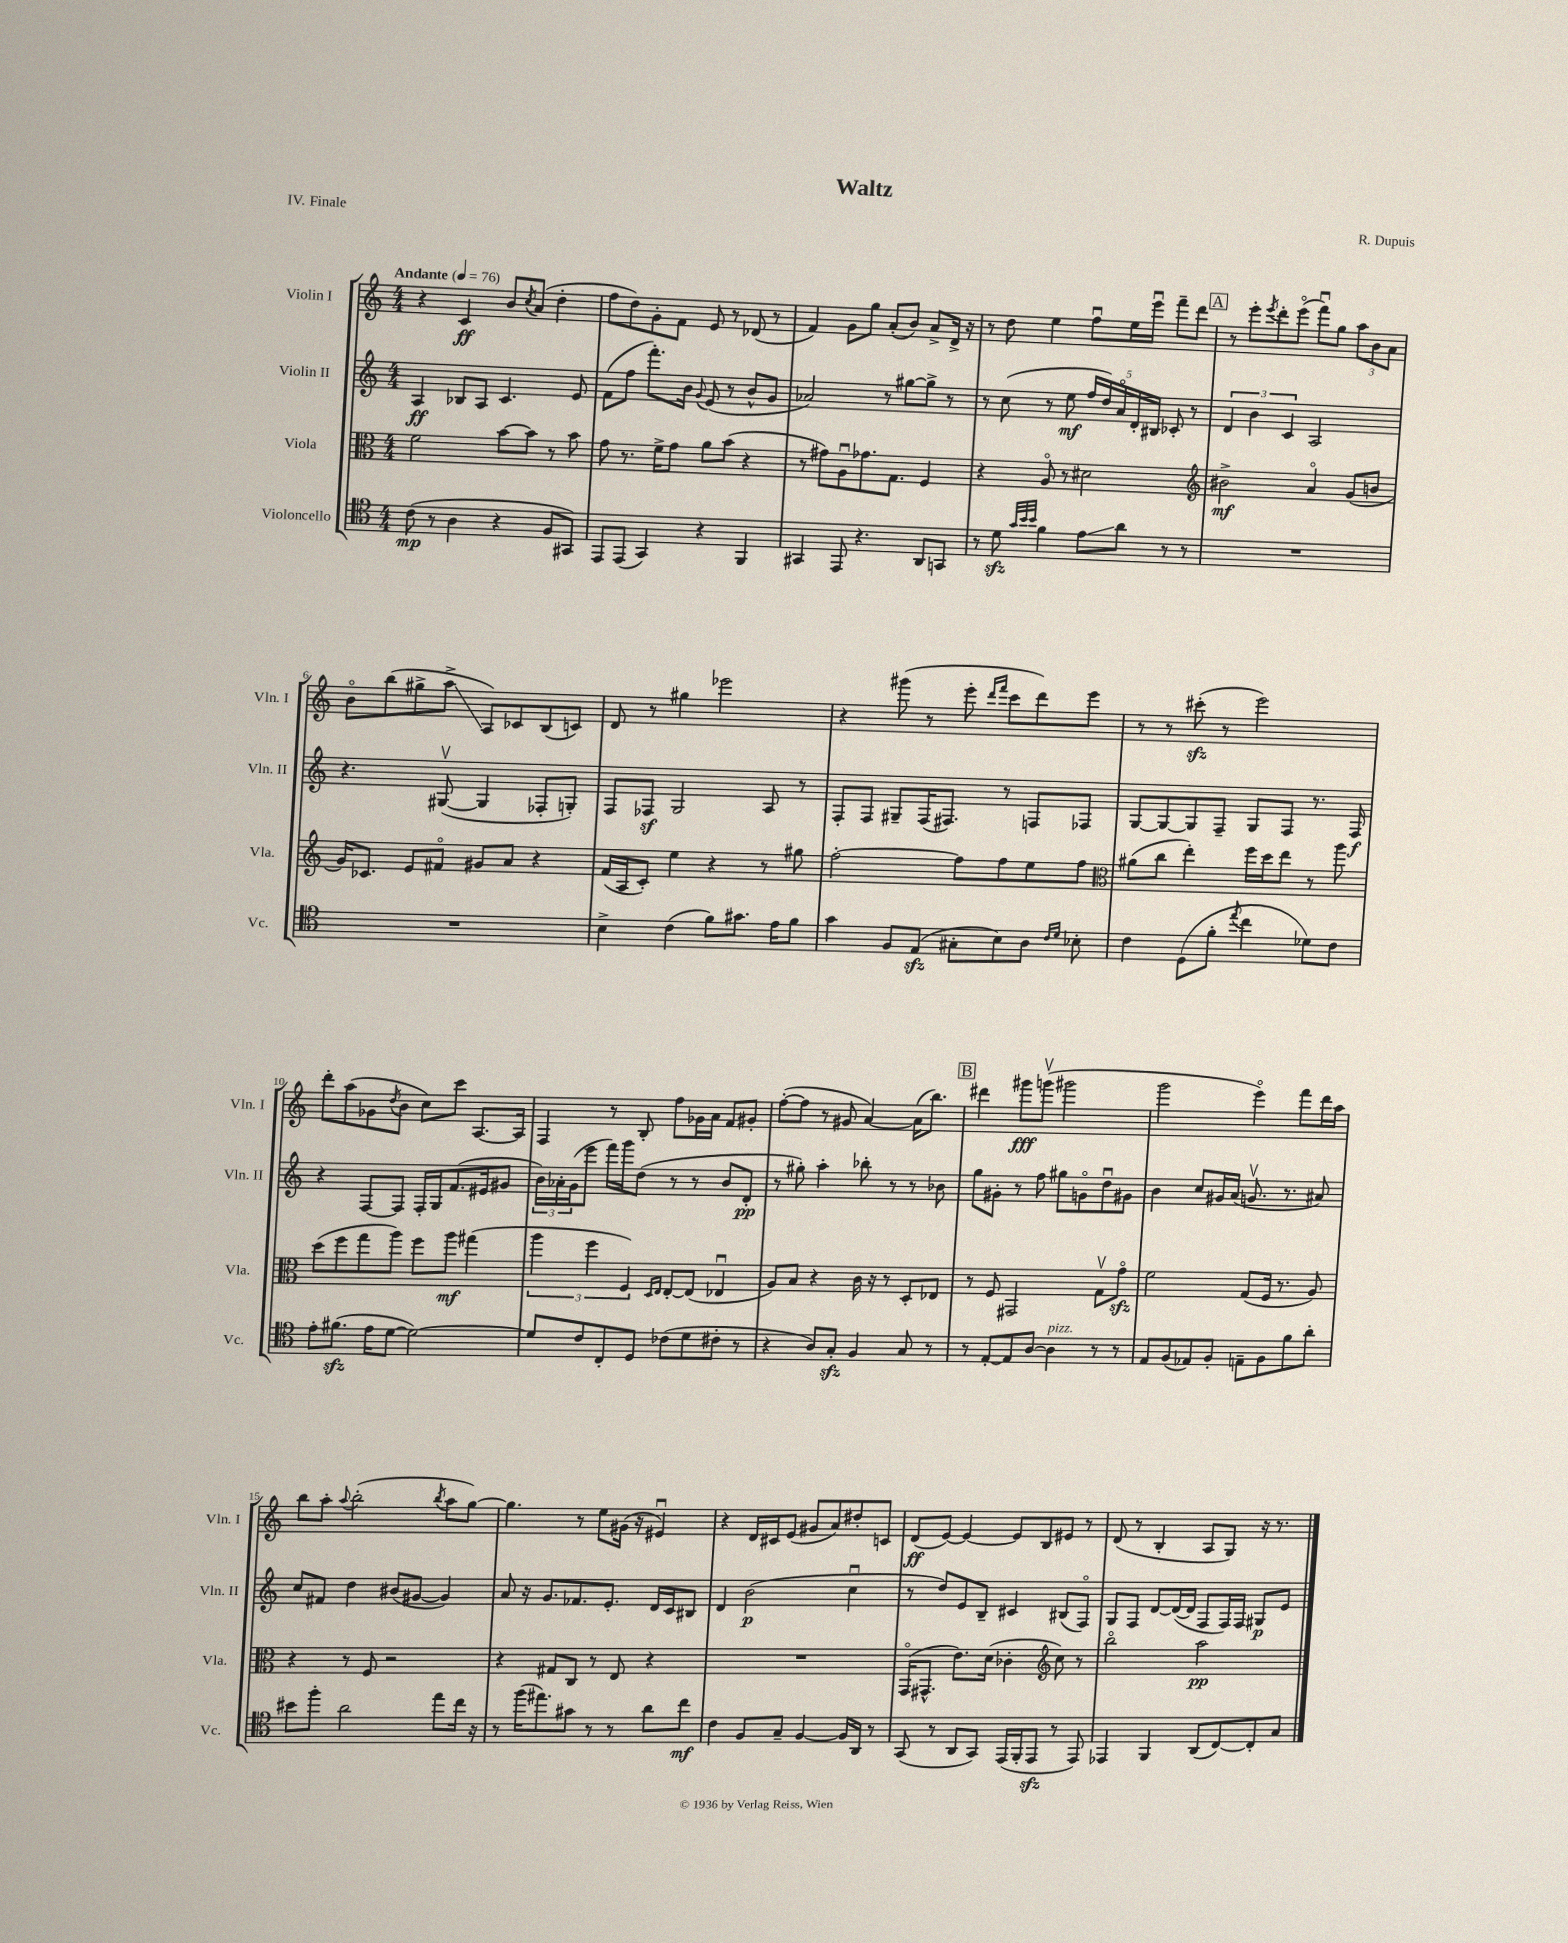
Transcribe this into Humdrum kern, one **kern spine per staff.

**kern	**kern	**kern	**kern
*staff4	*staff3	*staff2	*staff1
*clefC4	*clefC3	*clefG2	*clefG2
*k[]	*k[]	*k[]	*k[]
*M4/4	*M4/4	*M4/4	*M4/4
*MM76	*MM76	*MM76	*MM76
(8c	2f	4A	4r
8r	.	.	.
4A	.	8B-	4c
.	.	8A	.
4r	[8b	4.c	8b
.	.	.	8qcc
.	8b]	.	(8a
8F	8r	.	4dd'
8GG#)	8b	8e	.
=	=	=	=
8EE	8g	(8f	8ff
(8EE	8.r	8ff	8dd)
4GG)	.	8.fff')	8g'
.	16f^	.	.
.	8g	.	8f
.	.	16b	.
.	.	8qqg	.
4r	8a	(8e	8e
.	(8b	8r	8r
4FF	4r	8b^^	(8d-
.	.	8g	8r
=	=	=	=
4GG#	8r	2a-)	4f)
.	8g#)	.	.
8EE	8Au	.	8g
4.r	8.g-	.	8gg
.	.	8r	(8a'
.	8.G	.	.
.	.	[8gg#	8b)
8AA	4F	8gg#^]	8a^
8GG	.	8r	16d^
.	.	.	16r
=	=	=	=
8r	4r	8r	8r
8d	.	(8cc	8dd
32qqg	.	.	.
32qqb	.	.	.
32qqb	.	.	.
4f	8Ao	8r	4ee
.	8r	8ee	.
8e	2d#	20ff	8ffu
.	.	20dd)	.
.	.	20ao	.
8a	.	.	16ee
.	.	20d'	.
.	.	.	16eeeu
.	.	20B#	.
8r	.	8c-'	8fff~
8r	.	8r	8ddd
=	=	=	=
*	*clefG2	*	*
1r	2b#^	6d	8r
.	.	.	8eee'
.	.	6b	.
.	.	.	8qeee
.	.	.	8ddd'
.	.	6c	.
.	.	.	(8eeeo
.	4ao	2A	8fffu)
.	.	.	8gg
.	(8g	.	12aa
.	.	.	12b
.	8b	.	.
.	.	.	12a
=	=	=	=
1r	16g)	4.r	8bo
.	8.c-	.	.
.	.	.	(8bb
.	8e	.	8gg#^
.	8f#o	([8G#v	8aa^
.	8g#	4G#]	8A)
.	8a	.	8c-
.	4r	8F-'	(8B
.	.	8G')	8c)
=	=	=	=
4B^	(16f	8F	8d
.	16A	.	.
.	8c')	8F-	8r
(4c	4ee	2G	4gg#
8f)	4r	.	2eee-
8.g#	.	.	.
.	8r	8A	.
16e	.	.	.
8f	8gg#	8r	.
=	=	=	=
4g	[2ff'	8F'	4r
.	.	8F	.
8F	.	8G#~	(8ggg#
(8E	.	(16F	8r
.	.	8.F#)	.
8G#'	8ff]	.	8eee'
.	.	.	16qqddd
.	.	.	16qqfff
8B)	8ff	8r	8ccc
8A	8ee	8F	8ddd)
16qqc	.	.	.
16qqd	.	.	.
8B-'	8ff	8F-	8eee
=	=	=	=
*	*clefC3	*	*
4c	(8a#	[8G	8r
.	8cc	8G_	8r
(8D	4ee')	8G]	(8ccc#'
8f'	.	8F~	8r
8qee	.	.	.
4cc	16ff	8G	2eee)
.	16dd	.	.
.	8ee	8F	.
8d-)	8r	8.r	.
8c	8aa	.	.
.	.	16F	.
=	=	=	=
8e'	(8dd	4r	8ddd'
(8.f#	8ff	.	(8aa
.	8gg	[8F	8g-
16e	.	.	.
.	.	.	8qdd
[8d	8aa)	8F]	8b
2d_)	8ff	16F'	8cc)
.	.	16G	.
.	8aa	(8.f	8ccc
.	(4gg#	.	[8.A
.	.	16e#	.
.	.	8g#	.
.	.	.	16A]
=	=	=	=
8d]	6aa	24b)	4F
.	.	24a-'	.
.	.	(24g	.
8c	.	8eee	.
.	6ff	.	.
8C'	.	16fff)	8r
.	.	16ggg	.
.	6F)	.	.
8D	.	(8dd	8B'
.	16qqD	.	.
.	16qqE	.	.
(8c-	[8E'	8r	8ff
8d	(8E]	8r	16g-
.	.	.	16a
8c#'	4E-u	8b	8f
8r	.	8d'	8g#'
=	=	=	=
4r	8A)	8r	([8ff'
.	8B	8gg#')	8ff]
8A)	4r	4aa'	8r
8G'	.	.	8g#
4F	16c	8bb-'	[4a)
.	16r	.	.
.	8r	8r	.
8G	8D'	8r	(16a]
.	.	.	8.bb)
8r	8E-	8b-	.
=	=	=	=
8r	8r	8gg	4ddd#
[8E'	8F	8g#'	.
8E]	2GG#	8r	8ggg#
[8A	.	8ff	(8gggv
4A]	.	8gg#	2ggg#
.	.	8go	.
8r	8Gv	8ddu	.
8r	8go	8g#	.
=	=	=	=
8E	2f	4b	2ggg
(8F	.	.	.
8E-)	.	8cc	.
8F'	.	16g#	.
.	.	(16a	.
8E~	(8G	8.gv	4eeeo)
8F	16F	.	.
.	8.r	8.r	.
8f	.	.	8fff
8a'	8A)	8a#)	16ddd
.	.	.	16aa
=	=	=	=
8b#	4r	8cc	8bb
8ff'	.	8f#	8aa'
.	.	.	8qqaa
2a	8r	4dd	(2bb'
.	8F	.	.
.	2r	(8b#	.
.	.	[8g#	.
.	.	.	8qbb
8ee	.	4g#])	8aa
16cc	.	.	[8gg)
16r	.	.	.
=	=	=	=
8r	4r	8a	4.gg]
(16ff	.	16r	.
8.ee#)	.	8.g	.
.	8G#	.	.
8g#	8C	8.f-	8r
8r	8r	.	8ee
.	.	8.e'	.
8r	8E	.	(16g#
.	.	.	16r
8a	4r	16d	4e#u)
.	.	16c	.
8cc	.	8B#	.
=	=	=	=
4c	1r	4d	4r
8F	.	(2b	16d
.	.	.	16c#
8G~	.	.	(8e
[4F	.	.	8g#
.	.	.	8a)
16F]	.	4ccu	8dd#'
16AA	.	.	.
8r	.	.	8c
=	=	=	=
(8GG	(16GGo	8r	(8d
.	8.GG#^^	.	.
8r	.	8dd)	[8e)
8AA	8.e)	8e	4e_
8GG)	.	8B~	.
.	(16d	.	.
(16EE	4c-'	4c#	8e]
16FF'	.	.	.
8EE	.	.	8B
*	*clefG2	*	*
8r	8cc)	(8B#	8e#
8EE)	8r	8Fo)	8r
=	=	=	=
4EE-	2bbo	8G	(8d
.	.	8F	8r
4FF	.	[8d	4B'
.	.	(16d_	.
.	.	16d]	.
(8AA	2aa	8F	8A
[8C)	.	16F)	8G)
.	.	16F	.
8C']	.	8G#	16r
.	.	.	8.r
8G	.	8e	.
==	==	==	==
*-	*-	*-	*-
